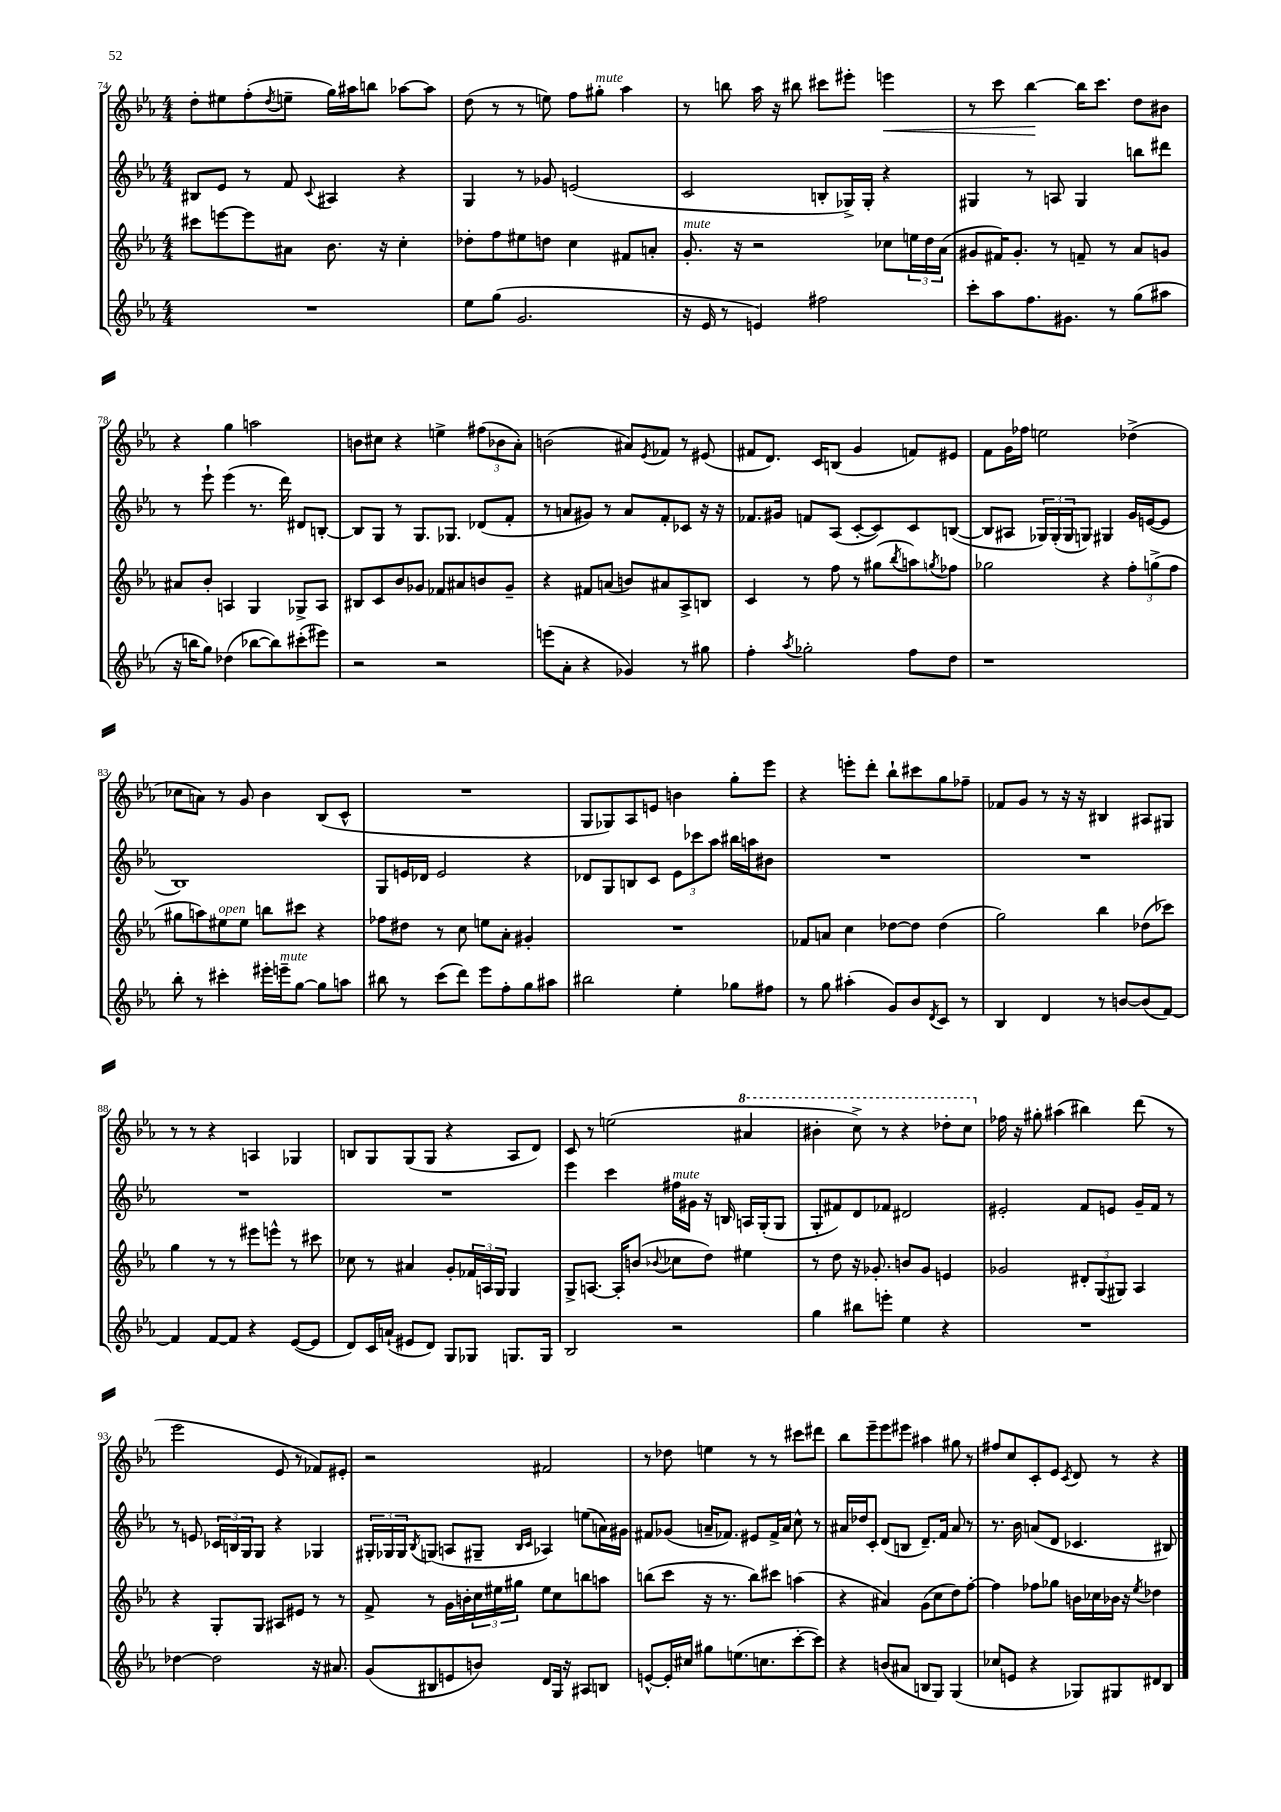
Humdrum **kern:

**kern	**kern	**kern	**kern	**dynam
*part4	*part3	*part2	*part1	*part1
*staff4	*staff3	*staff2	*staff1	*staff1
*clefG2	*clefG2	*clefG2	*clefG2	*
*k[b-e-a-]	*k[b-e-a-]	*k[b-e-a-]	*k[b-e-a-]	*
*M4/4	*M4/4	*M4/4	*M4/4	*
=74	=74	=74	=74	=74
1r	8ccc#X\L	8B#X/L	8dd'\L	.
.	[8eeen\	8e-/J	8ee#X\	.
.	8eee\]	8r	(8ff'\	.
.	.	.	8qdd/	.
.	8a#X\J	8f/	8een~\J	.
.	.	8qqc/	.	.
.	8.b-\	4A#X/	16gg\LL)	.
.	.	.	16aa#X\J	.
.	.	.	8bbn\J	.
.	16r	.	.	.
.	4cc'\	4r	[8aa-X\L	.
.	.	.	8aa-\J]	.
=75	=75	=75	=75	=75
8ee-\L	8dd-X'\L	4G/	(8dd\	.
(8gg\J	8ff\	.	8r	.
2.g/	8ee#X\	8r	8r	.
.	8ddn\J	8g-X/	8een\)	.
.	4cc\	(2en/	8ff\L	.
!	!	!	!LO:TX:a:i:t=mute	!
.	.	.	8gg#X'\J	.
.	8f#X/L	.	4aa-\	.
.	8an'/J	.	.	.
=76	=76	=76	=76	=76
!	!LO:TX:a:i:t=mute	!	!	!
16r	8.g'/	2c/	8r	.
16e-/	.	.	.	.
8r	.	.	8bbn\	.
.	16r	.	.	.
4en/)	2r	.	16aa-\	.
.	.	.	16r	.
.	.	.	8bb#X\	.
2ff#X\	.	8Bn'/L	8ccc#X\L	.
.	.	16G-X^/L)	8eee#X'\J	.
.	.	16G-'/JJ	.	.
!	!	!	!	!LO:HP:b
.	8cc-X\L	4r	4eeen\	<
.	24een\L	.	.	.
.	24dd\	.	.	.
.	(24a-\JJ	.	.	.
=77	=77	=77	=77	=77
8ccc'\L	8g#X/L	4G#X/	8r	.
8aa-\	16f#X/K)	.	8ccc\	.
.	8.g#'/J	.	.	.
8.ff\	.	8r	[4bb-\	.
.	8r	8An/	.	.
8.g#X\J	.	.	.	.
.	8fn~/	4G#/	16bb-\KL]	[
.	.	.	8.ccc\J	.
8r	8r	.	.	.
(8gg\L	8a-/L	8bbn\L	8dd\L	.
8aa#X\J	8gn/J	8ddd#X\J	8b#X\J	.
!!LO:LB:g=z
=78	=78	=78	=78	=78
16r	8a#X/L	8r	4r	.
16bbn\KL	.	.	.	.
8gg\J)	8b-'/J	8eee-`\	.	.
(4dd-X\	4An/	(4eee-\	4gg\	.
[8bb-X\L	4G/	8.r	2aan\	.
8bb-\])	.	.	.	.
.	.	16ddd\)	.	.
(8ccc#X'\	8G-X^/L	8d#X/L	.	.
8eee#X\J)	8A/J	[8Bn'/J	.	.
=79	=79	=79	=79	=79
2r	8B#X/L	8B/L]	8bn\L	.
.	8c/	8G/J	8cc#X\J	.
.	8b-/	8r	4r	.
.	8g-X/J	8.G/L	.	.
2r	8f-X/L	.	4een^\	.
.	.	8.G-X/J	.	.
.	8a#X/	.	.	.
.	8bn/	(8d-X/L	(12ff#X\L	.
.	.	.	12b-X\	.
.	8g-~/J	8f'/J	.	.
.	.	.	12a-'\J)	.
=80	=80	=80	=80	=80
(8eeen\L	4r	8r	(2bn\	.
8a-'\J	.	8an/L	.	.
4r	8f#X/L	8g#X/J)	.	.
.	(8an/J	8r	.	.
4g-X/)	8bn/L)	8a/L	8a#X/L)	.
.	.	.	8qe-/	.
.	8a#X/	8f'/	8f-X/J	.
8r	8A-^/	8c-X/J	8r	.
8gg#X\	8Bn/J	16r	(8e#X/	.
.	.	16r	.	.
=81	=81	=81	=81	=81
4ff'\	4c/	8.f-X/L	8f#X/L	.
.	.	.	8.d/J)	.
.	.	16g#X/Jk	.	.
8qaa-/	.	.	.	.
2gg-X'\	8r	8fn/L	.	.
.	.	.	16c/KL	.
.	8ff\	(8A-/J	(8Bn/J	.
.	8r	[8c'/L	4g/	.
.	(8gg#X\L	8c/])	.	.
.	8qbb-/	.	.	.
8ff\L	8aan\)	8c/	8fn/L)	.
.	8qggn/	.	.	.
8dd\J	8ff-X\J	([8Bn/J	8e#X/J	.
=82	=82	=82	=82	=82
1r	2gg-X\	8B/L]	8f\L	.
.	.	8A#X/J	16g\L	.
.	.	.	16ff-X\JJ	.
.	.	24G-X/LL)	2een\	.
.	.	(24G-'/	.	.
.	.	24G-/J	.	.
.	.	8Gn/J)	.	.
.	4r	4G#X/	.	.
.	12ff'\L	16g/LL	(4dd-X^\	.
.	.	([16en/J	.	.
.	(12ggn^\	.	.	.
.	.	8e/J]	.	.
.	12ff\J	.	.	.
!!LO:LB:g=z
=83	=83	=83	=83	=83
8bb-'\	8gg#X\L	1B-)	8cc-X\L	.
8r	8aan\)	.	8an\J)	.
!	!LO:TX:a:i:t=open	!	!	!
4ccc#X'\	8ee#X\	.	8r	.
.	8ee#\J	.	8g/	.
16eee#X'\LL	8bbn\L	.	4b-\	.
!LO:TX:a:i:t=mute	!	!	!	!
16eeen~\J	.	.	.	.
[8gg\J	8ccc#X\J	.	.	.
8gg\L]	4r	.	(8B-/L	.
8aan\J	.	.	8c^^/J	.
=84	=84	=84	=84	=84
8bb#X\	8ff-X\L	8G/L	1r	.
8r	8dd#X\J	16en/L	.	.
.	.	16d-X/JJ	.	.
(8ccc\L	8r	2e/	.	.
8ddd\J)	8cc\	.	.	.
8eee-\L	8een\L	.	.	.
8ff'\	8a-'\J	.	.	.
8gg\	4g#X'/	4r	.	.
8aa#X\J	.	.	.	.
=85	=85	=85	=85	=85
2bb#X\	1r	8d-X/L	8G/L	.
.	.	8G/	8G-X/)	.
.	.	8Bn/	8A-/	.
.	.	8c/J	8en/J	.
4ee-'\	.	12e-\L	4bn\	.
.	.	12ccc-X\	.	.
.	.	12aa-\J	.	.
8gg-X\L	.	16bb#X\LL	8gg'\L	.
.	.	16aan\J	.	.
8ff#X\J	.	8b#X\J	8eee-\J	.
=86	=86	=86	=86	=86
8r	8f-X/L	1r	4r	.
8gg\	8an/J	.	.	.
(4aa#X'\	4cc\	.	8eeen'\L	.
.	.	.	8ddd'\J	.
8g/L)	[8dd-X\L	.	8bb-`\L	.
8b-/	8dd-\J]	.	8ccc#X\	.
8qd/	.	.	.	.
8c/J	(4dd-\	.	8gg\	.
8r	.	.	8ff-X~\J	.
=87	=87	=87	=87	=87
4B-/	2gg\)	1r	8f-X/L	.
.	.	.	8g/J	.
4d/	.	.	8r	.
.	.	.	16r	.
.	.	.	16r	.
8r	4bb-\	.	4B#X/	.
[8bn/L	.	.	.	.
(8b/]	(8dd-X\L	.	8A#X/L	.
[8f/J)	8ccc-X\J)	.	8G#X/J	.
!!LO:LB:g=z
=88	=88	=88	=88	=88
4f/]	4gg\	1r	8r	.
.	.	.	8r	.
[8f/L	8r	.	4r	.
8f/J]	8r	.	.	.
4r	8eee#X\L	.	4An/	.
.	8eeen^^\J	.	.	.
([8e-/L	8r	.	4G-X/	.
8e-/J]	8ccc#X\	.	.	.
=89	=89	=89	=89	=89
8d/L)	8cc-X\	1r	8Bn/L	.
16c/L	8r	.	8G/	.
(16an`/JJ	.	.	.	.
8e#X/L	4a#X/	.	(8G/	.
8d/J)	.	.	8G/J	.
8G/L	8g'/L	.	4r	.
8G-X/J	24f-X/L	.	.	.
.	24An/	.	.	.
.	24G/JJ	.	.	.
8.Gn/L	4G/	.	8A-/L	.
.	.	.	8d/J)	.
16G/Jk	.	.	.	.
=90	=90	=90	=90	=90
2B-/	8G^/L	4eee-\	8c/	.
.	[8.An/J	.	8r	.
.	.	4ccc\	(2een\	.
.	16A'/KL]	.	.	.
.	(8bn/J	.	.	.
.	8qqb-X/	.	.	.
!	!	!LO:TX:a:i:t=mute	!	!
2r	8cc-X\L	16ff#X\LL	.	.
.	.	16g#X\JJ	.	.
.	8dd\J)	16r	.	.
.	.	16Bn/	.	.
*	*	*	*8va	*
.	4ee#X\	16An/LL	4aa#X/	.
.	.	(16G'/J	.	.
.	.	8G/J	.	.
=91	=91	=91	=91	=91
4gg\	8r	8G'/L	4bb#X'\	.
.	8dd\	8f#X/)	.	.
8bb#X\L	16r	8d/	8ccc^\)	.
.	8.g-X'/	.	.	.
8eeen'\J	.	8f-X/J	8r	.
4ee-\	8bn/L	2d#X/	4r	.
.	8g-/J	.	.	.
4r	4en/	.	8ddd-X'\L	.
.	.	.	8ccc\J	.
=92	=92	=92	=92	=92
*	*	*	*X8va	*
1r	2g-X/	2e#X'/	16ff-X\	.
.	.	.	16r	.
.	.	.	8gg#X'\	.
.	.	.	(4aa#X\	.
.	12d#X'/L	8f/L	4bb#X\)	.
.	(12G/	.	.	.
.	.	8en/J	.	.
.	12G#X/J)	.	.	.
.	4A-/	16g~/LL	(8ddd\	.
.	.	16f/JJ	.	.
.	.	8r	8r	.
!!LO:LB:g=z
=93	=93	=93	=93	=93
[4dd-X\	4r	8r	2eee-\	.
.	.	8en/	.	.
2dd-\]	8G'/L	24c-X/LL	.	.
.	.	24Bn/	.	.
.	.	24G/J	.	.
.	8G/J	8G/J	.	.
.	8A#X/L	4r	8e-/	.
.	8e#X/J	.	8r	.
16r	8r	4G-X/	8f-X/L)	.
8.a#X/	.	.	.	.
.	8r	.	8e#X'/J	.
=94	=94	=94	=94	=94
(8g/L	8f^/	24G#X'/LL	2r	.
.	.	24G-X/	.	.
.	.	24G-/J	.	.
.	.	8qB-/	.	.
8B#X/	8r	(8Gn/J	.	.
8en/	16g\LL	8An/L	.	.
.	16bn'\	.	.	.
8bn/J)	24cc\	8G#X~/J	.	.
.	24ee#X\	.	.	.
.	24gg#X\JJ	.	.	.
.	.	16qqB-/LL	.	.
.	.	16qqc/JJ	.	.
8d/L	8ee#\L	4A-X/)	2f#X/	.
16G/Jk	8cc\	.	.	.
16r	.	.	.	.
8A#X/L	8bbn\	(8een\L	.	.
8Bn/J	8aan\J	16an\L)	.	.
.	.	16g#X\JJ	.	.
=95	=95	=95	=95	=95
[8en^^/L	(8bbn\L	8f#X/L	8r	.
16e'/L]	8ccc\J	(8g-X/J	8dd-X\	.
16cc#X/JJ	.	.	.	.
8gg#X\L	16r	16an~/KL	4een\	.
.	8.r	8.f-X/J)	.	.
(8.een\	.	.	.	.
.	8bb\L)	8e#X/L	8r	.
8.ccn\	.	.	.	.
.	8ccc#X\J	16f-^/L	8r	.
.	.	16a/JJ	.	.
[8ccc'\	(4aan\	8cc^^\	8ccc#X\L	.
8ccc\J])	.	8r	8ddd#X\J	.
=96	=96	=96	=96	=96
4r	4r	16a#X/LL	8bb-\L	.
.	.	16dd-X/J	.	.
.	.	8c'/J	8eee-~\	.
(8bn/L	4a#X/)	(8d/L	8eee-\	.
8a#X/J	.	8Bn/J	8eee#X\J	.
8Bn/L	(8g\L	8.d~/L)	4aa#X\	.
8G/J)	8cc\	.	.	.
.	.	16f/Jk	.	.
(4G/	8dd\)	8a#/	8gg#X\	.
.	[8ff'\J	8r	8r	.
=97	=97	=97	=97	=97
8cc-X/L	4ff\]	8.r	8ff#X/L	.
8en/J	.	.	8cc/	.
.	.	16b-\	.	.
4r	8ff-X\L	(8an/L	8c'/	.
.	8gg-X\J	8d/J	8e-/J	.
.	.	.	8qc/	.
8G-X/L)	16bn\LL	4.c-X/	8d/	.
.	16cc-X\	.	.	.
8G#X/	16b-X\JJ	.	8r	.
.	16r	.	.	.
.	8qee-/	.	.	.
8d#X/	4dd-X\	.	4r	.
8B-/J	.	8B#X/)	.	.
==	==	==	==	==
*-	*-	*-	*-	*-
